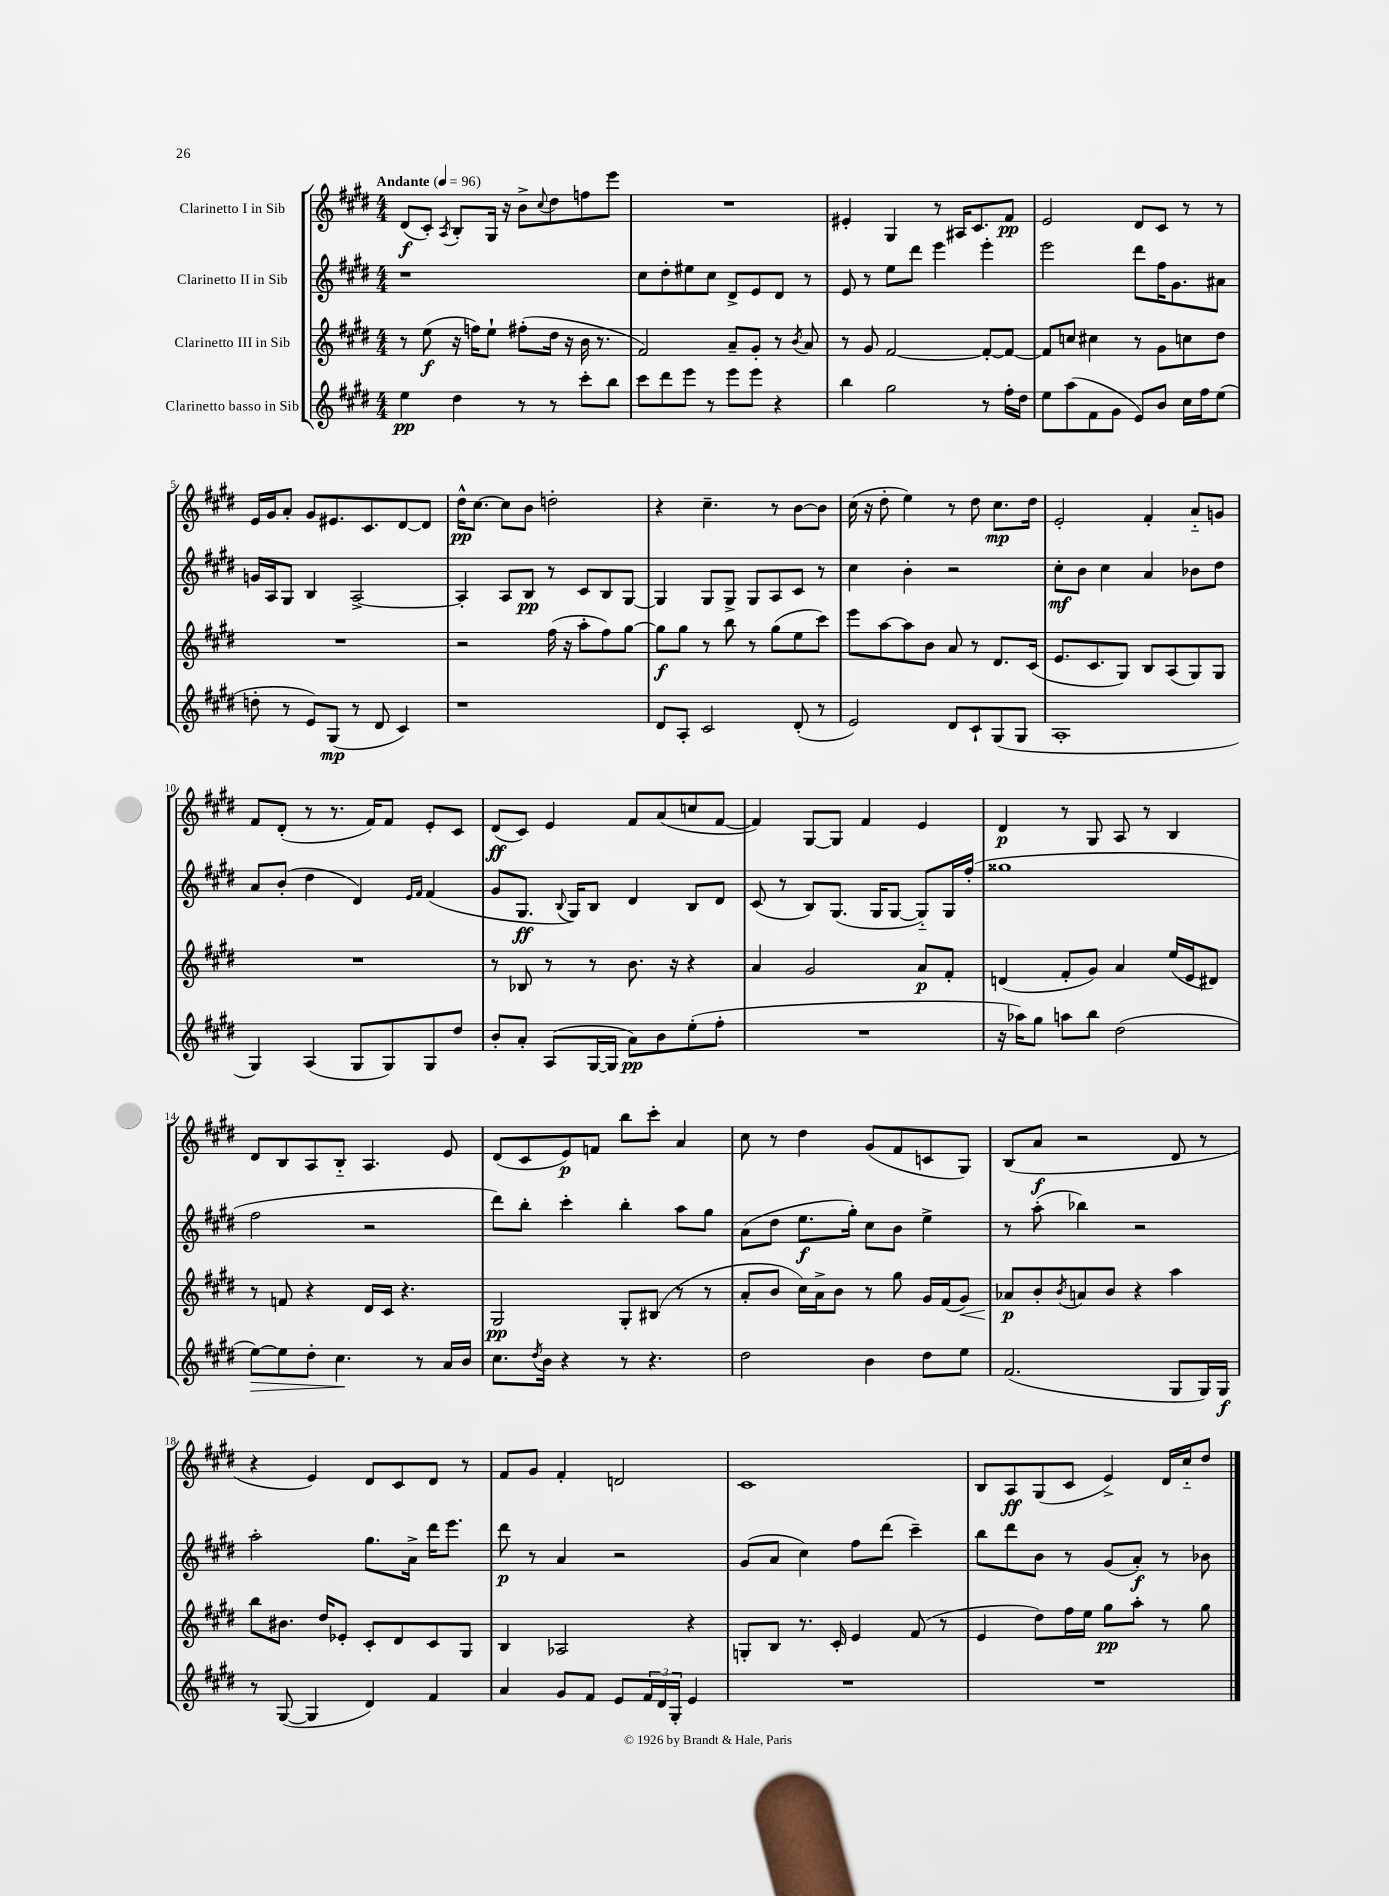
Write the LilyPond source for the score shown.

<<
\new StaffGroup <<
\new Staff = "s0" \with { instrumentName = "Clarinetto I in Sib" } {
    \clef treble \key e \major \numericTimeSignature \time 4/4 \tempo "Andante" 4 = 96
    dis'8\f( cis'8-.) \acciaccatura { a8 } b8-. gis16 r16 b'8-> \appoggiatura { cis''8 } dis''8 f''8 e'''8 |
    R1 |
    eis'4-. gis4 r8 ais16 cis'8. fis'8\pp |
    e'2 dis'8 cis'8 r8 r8 |
    e'16 gis'16 a'8-. gis'8 eis'8. cis'8. dis'8~ dis'8 |
    dis''16-^\pp cis''8.~ cis''8 b'8 d''2-. |
    r4 cis''4.-- r8 b'8~ b'8 |
    cis''16( r16 dis''8-. e''4) r8 dis''8 cis''8.\mp dis''16 |
    e'2-. fis'4-. a'8-_ g'8 |
    fis'8 dis'8-.( r8 r8. fis'16) fis'8 e'8-. cis'8 |
    dis'8\ff( cis'8) e'4 fis'8 a'8( c''8 fis'8~ |
    fis'4) gis8~ gis8 fis'4 e'4 |
    dis'4\p r8 gis8 a8 r8 b4 |
    dis'8 b8 a8 b8-_ a4. e'8 |
    dis'8( cis'8 e'8\p) f'8 b''8 cis'''8-. a'4 |
    cis''8 r8 dis''4 gis'8( fis'8 c'8 gis8) |
    b8( a'8\f r2 dis'8 r8 |
    r4 e'4) dis'8 cis'8 dis'8 r8 |
    fis'8 gis'8 fis'4-. d'2 |
    cis'1 |
    b8 a8\ff gis8( cis'8 e'4->) dis'16 cis''16-_ dis''8 \bar "|." |
}
\new Staff = "s1" \with { instrumentName = "Clarinetto II in Sib" } {
    \clef treble \key e \major \numericTimeSignature \time 4/4
    r1 |
    cis''8 dis''8-. eis''8 cis''8 dis'8-> e'8 dis'8 r8 |
    e'8 r8 e''8 dis'''8 e'''4 e'''4-. |
    e'''2 dis'''8 fis''16 gis'8. ais'8 |
    g'16 a16 gis8 b4 a2~-> |
    a4-. a8 b8\pp r8 cis'8 b8 gis8~ |
    gis4 gis8 gis8-> gis8 a8 cis'8 r8 |
    cis''4 b'4-. r2 |
    cis''8-.\mf b'8 cis''4 a'4 bes'8 dis''8 |
    a'8 b'8-.( dis''4 dis'4) \grace { e'16 fis'16 } fis'4( |
    gis'8 gis8.\ff \appoggiatura { b8 } gis16) b8 dis'4 b8 dis'8 |
    cis'8( r8 b8) gis8.( gis16 gis8~ gis8-_) gis16 fis''16-.( |
    gisis''1 |
    fis''2 r2 |
    dis'''8) b''8-. cis'''4-. b''4-. a''8 gis''8 |
    a'8( dis''8 e''8.\f gis''16-.) cis''8 b'8 e''4-> |
    r8 a''8-.( bes''4) r2 |
    a''2-. gis''8. a'16-> dis'''16 e'''8. |
    dis'''8\p r8 a'4 r2 |
    gis'8( a'8 cis''4) fis''8 dis'''8( cis'''4--) |
    b''8 dis'''8 b'8 r8 gis'8( a'8-.\f) r8 bes'8 \bar "|." |
}
\new Staff = "s2" \with { instrumentName = "Clarinetto III in Sib" } {
    \clef treble \key e \major \numericTimeSignature \time 4/4
    r8 e''8\f( r16 f''16) e''8-! fis''8-.( dis''16 r16 b'16 r8. |
    fis'2) a'8-- gis'8-. r8 \acciaccatura { b'8 } a'8 |
    r8 gis'8 fis'2~ fis'8~-. fis'8~ |
    fis'8 c''8 cis''4 r8 gis'8 c''8 dis''8 |
    R1 |
    r2 fis''16( r16 a''8-. fis''8) gis''8~ |
    gis''8\f gis''8 r8 b''8 r8 gis''8( e''8 cis'''8) |
    e'''8 a''8~ a''8 b'8 a'8 r8 dis'8. cis'16( |
    e'8. cis'8. gis8) b8 a8( gis8) gis8 |
    R1 |
    r8 bes8 r8 r8 b'8. r16 r4 |
    a'4 gis'2 a'8\p fis'8-. |
    d'4( fis'8-. gis'8) a'4 e''16( e'16 dis'8) |
    r8 f'8 r4 dis'16 cis'16 r4. |
    gis2\pp gis8-. bis8( r8 r8 |
    a'8-. b'8 cis''16) a'16-> b'8 r8 gis''8 gis'16 fis'16( gis'8\<) |
    aes'8\p\! b'8-. \acciaccatura { b'8 } a'8 b'8 r4 a''4 |
    b''8 bis'8. dis''16 ees'8-. cis'8-. dis'8 cis'8 gis8 |
    b4 aes2 r4 |
    g8-. b8 r8. cis'16-. e'4 fis'8( r8 |
    e'4 dis''8) fis''16 e''16 gis''8\pp a''8-. r8 gis''8 \bar "|." |
}
\new Staff = "s3" \with { instrumentName = "Clarinetto basso in Sib" } {
    \clef treble \key e \major \numericTimeSignature \time 4/4
    e''4\pp dis''4 r8 r8 cis'''8-. b''8 |
    cis'''8 dis'''8 e'''8 r8 e'''8 e'''8 r4 |
    b''4 gis''2 r8 fis''16-. dis''16 |
    e''8 a''8( fis'8 gis'8 e'8) b'8 cis''16 fis''16 e''8( |
    d''8-. r8 e'8) gis8\mp( r8 dis'8 cis'4) |
    r1 |
    dis'8 a8-. cis'2 dis'8-.( r8 |
    e'2) dis'8 cis'8-! gis8( gis8 |
    a1-. |
    gis4) a4( gis8 gis8) gis8 dis''8 |
    b'8-. a'8-. a8( gis16~ gis16 a'8\pp) b'8 e''8-.( fis''8-. |
    R1 |
    r16 aes''16) gis''8 a''8 b''8 dis''2( |
    e''8~\>) e''8 dis''8-. cis''4.\! r8 a'16 b'16 |
    cis''8. \acciaccatura { dis''8 } b'16 r4 r8 r4. |
    dis''2 b'4 dis''8 e''8 |
    fis'2.( gis8 gis16) gis16\f |
    r8 gis8~( gis4 dis'4) fis'4 |
    a'4 gis'8 fis'8 e'8 \tuplet 3/2 { fis'16 dis'16 gis16-. } e'4 |
    R1 |
    R1 \bar "|." |
}
>>
>>
